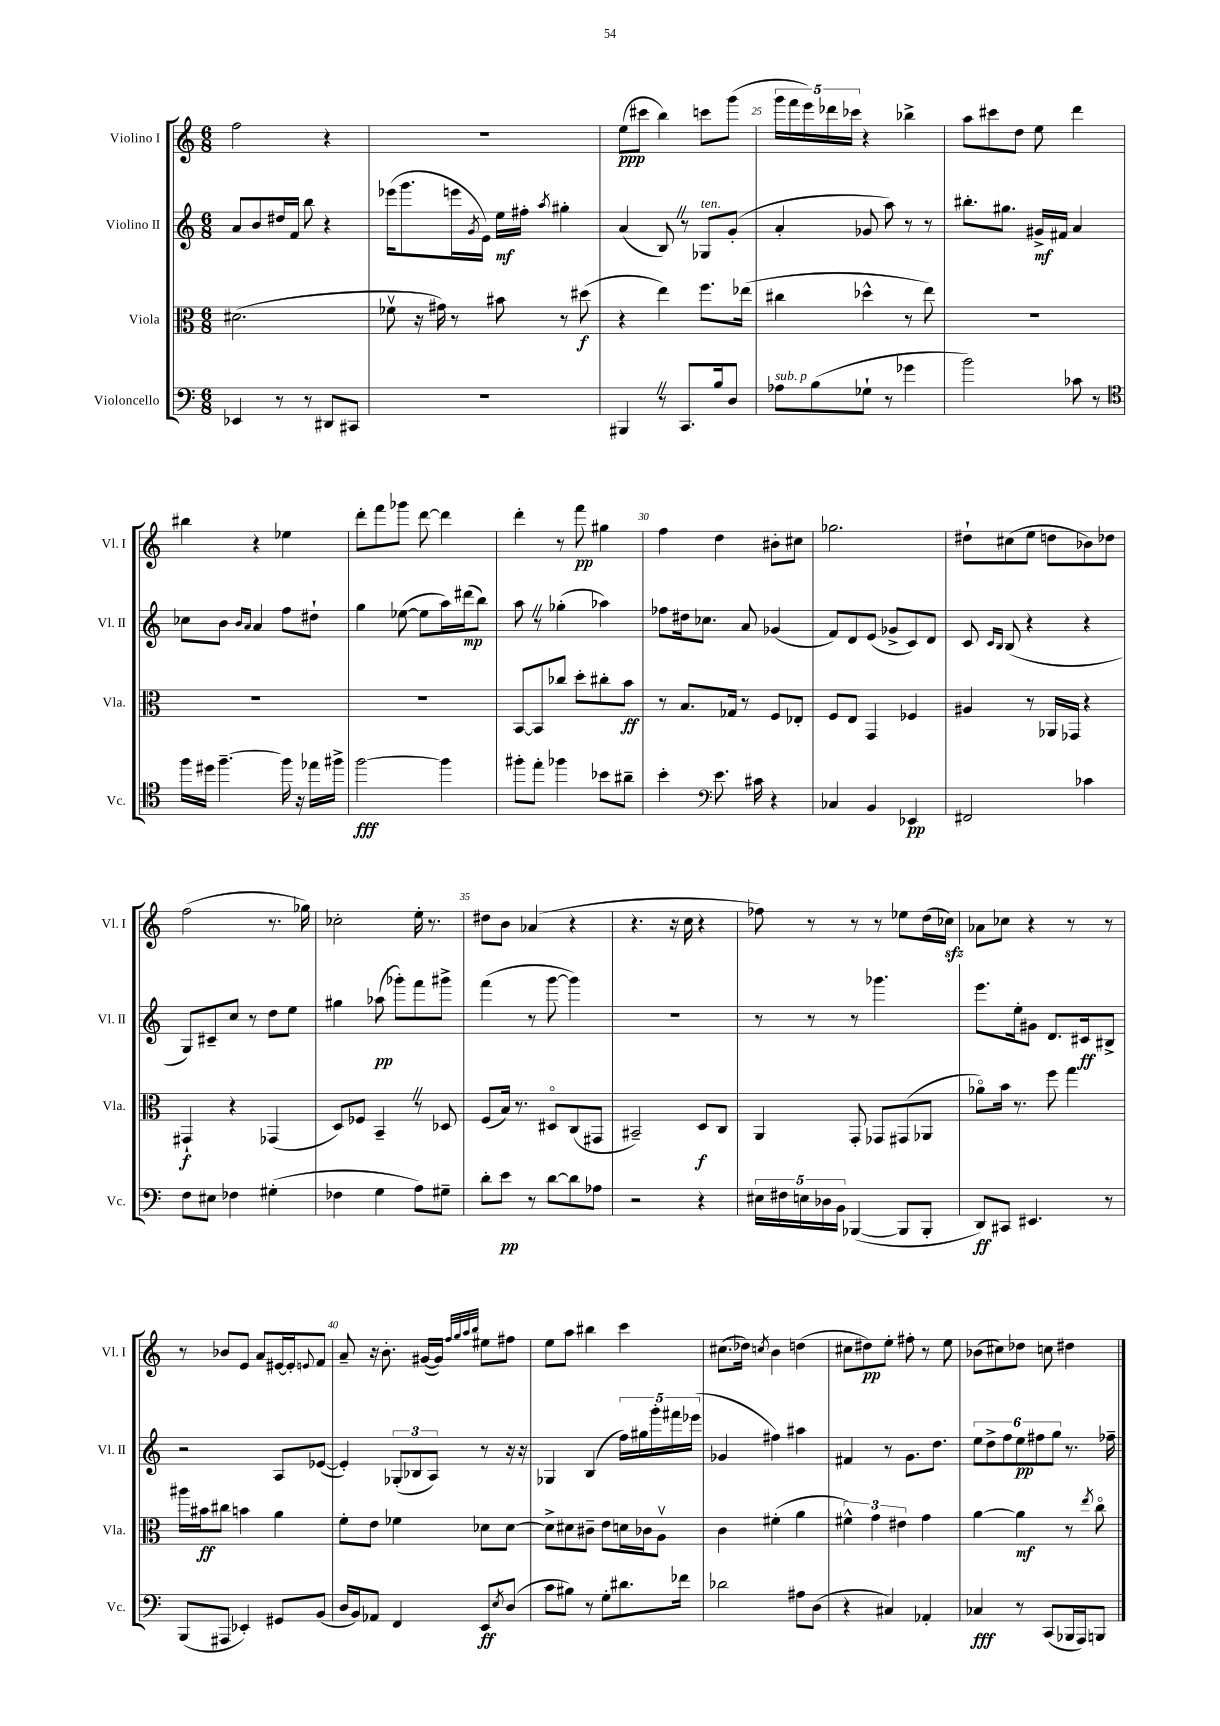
<<
\new StaffGroup <<
\new Staff = "s0" \with { instrumentName = "Violino I" shortInstrumentName = "Vl. I" } {
    \clef treble \key c \major \numericTimeSignature \time 6/8
    f''2 r4 |
    R2. |
    e''8\ppp( cis'''8 b''4) c'''8 g'''8( |
    \tuplet 5/4 { g'''16 f'''16 e'''16) des'''16 ces'''16 } r4 bes''4-> |
    a''8 cis'''8 d''8 e''8 d'''4 |
    bis''4 r4 ees''4 |
    d'''8-. f'''8 ges'''8 d'''8~ d'''4 |
    d'''4-. r8 f'''8\pp gis''4 |
    f''4 d''4 bis'8-. cis''8 |
    ges''2. |
    dis''8-! cis''8( e''8 d''8 bes'8) des''8 |
    f''2( r8. ges''16) |
    ces''2-. e''16-. r8. |
    dis''8 b'8 aes'4( r4 |
    r4. r16 c''16 r4 |
    fes''8) r8 r8 r8 ees''8 d''16( ces''16\sfz) |
    aes'8 ces''8 r4 r8 r8 |
    r8 bes'8 e'8 a'8 eis'16~ eis'16-. \appoggiatura { e'8 } f'8 |
    a'8-- r16 b'8.-. gis'16~( gis'16) \grace { f''32 g''32 a''32 b''32 } eis''8 fis''8 |
    e''8 a''8 bis''4 c'''4 |
    cis''8.( des''16) \acciaccatura { c''8 } b'4 d''4( |
    cis''8 dis''8\pp) e''8-. fis''8-. r8 e''8 |
    bes'8( cis''8) des''8 c''8 dis''4 \bar "|." |
}
\new Staff = "s1" \with { instrumentName = "Violino II" shortInstrumentName = "Vl. II" } {
    \clef treble \key c \major \numericTimeSignature \time 6/8
    a'8 b'8 dis''16 f'16 b''8 r4 |
    ees'''16( g'''8. e'''16 \acciaccatura { g'8 } e'16) e''16\mf fis''16-. \acciaccatura { a''8 } gis''4-. |
    a'4( b8) \once \override BreathingSign.text = \markup { \musicglyph "scripts.caesura.straight" } \breathe r8 ges8^\markup { \italic "ten." } g'8-.( |
    a'4-. ges'8 a''8) r8 r8 |
    bis''8.-. gis''8. gis'16->\mf fis'16 a'4 |
    ces''8 b'8 \grace { b'16 a'16 } a'4 f''8 dis''8-! |
    g''4 ees''8~( ees''8 a''16) dis'''16\mp( b''8) |
    a''8 \once \override BreathingSign.text = \markup { \musicglyph "scripts.caesura.straight" } \breathe r8 ges''4-.( aes''4) |
    fes''8 dis''16 ces''8. a'8 ges'4( |
    f'8) d'8 e'8( ges'8-> c'8) d'8 |
    c'8 \grace { c'16 b16 } b8( r4 r4 |
    g8) cis'8-- c''8 r8 d''8 e''8 |
    gis''4 aes''8\pp( ges'''8-.) f'''8 gis'''8-> |
    f'''4( r8 g'''8~ g'''4) |
    R2. |
    r8 r8 r8 ges'''4. |
    e'''8. e''16-. gis'8 d'8. cis'16\ff bis8-> |
    r2 a8 ees'8~( |
    ees'4-.) \tuplet 3/2 { ges8-.( bes8 a8) } r8 r16 r16 |
    ges4 b4( \tuplet 5/4 { f''16) gis''16 g'''16-. fis'''16 ees'''16( } |
    ges'4 fis''4) ais''4 |
    fis'4 r8 g'8. d''8. |
    \tuplet 6/4 { e''8 d''8-> f''8 e''8\pp fis''8 g''8 } r8. fes''16-- \bar "|." |
}
\new Staff = "s2" \with { instrumentName = "Viola" shortInstrumentName = "Vla." } {
    \clef alto \key c \major \numericTimeSignature \time 6/8
    dis'2.( |
    fes'8\upbow r16 gis'16) r8 bis'8 r8 dis''8\f( |
    r4 e''4) f''8. ees''16( |
    cis''4 des''4-^ r8 e''8) |
    R2. |
    R2. |
    R2. |
    b,8~ b,8 ces''8 d''8-. cis''8-. b'8\ff |
    r8 b8. ges16 r8 f8 ees8-. |
    f8 e8 g,4 fes4 |
    ais4 r8 aes,16 ges,16 r4 |
    gis,4-!\f r4 ges,4( |
    d8) fes8 b,4-- \once \override BreathingSign.text = \markup { \musicglyph "scripts.caesura.straight" } \breathe r8 des8 |
    f8( b16) r8. dis8\flageolet c8( gis,8 |
    bis,2--) d8\f c8 |
    a,4 g,8-. ges,8 gis,8( aes,8 |
    aes'8\flageolet) b'16 r8. f''8 g''4 |
    ais''16 bis'16\ff cis''8 b'4 a'4 |
    f'8-. e'8 fes'4 des'8 des'8~ |
    des'8-> dis'8 cis'8-- e'8 d'16 ces'16 a8\upbow |
    c'4 fis'4-.( a'4 |
    \tuplet 3/2 { fis'4-^) g'4 eis'4 } g'4 |
    a'4~ a'4\mf r8 \acciaccatura { e''8 } c''8\flageolet \bar "|." |
}
\new Staff = "s3" \with { instrumentName = "Violoncello" shortInstrumentName = "Vc." } {
    \clef bass \key c \major \numericTimeSignature \time 6/8
    ees,4 r8 r8 dis,8 cis,8 |
    R2. |
    bis,,4 \once \override BreathingSign.text = \markup { \musicglyph "scripts.caesura.straight" } \breathe r8 c,8. b16 d8 |
    aes8^\markup { \italic "sub. p" } b8( ges8-! r8 ges'4 |
    b'2) ces'8 r8 |
    \clef tenor f''16 dis''16 f''4.~-- f''16 r16 ees''16 fis''16-> |
    f''2~\fff f''4 |
    fis''8-. e''8-. fes''4 bes'8 ais'8-- |
    b'4-. \clef bass e'8. cis'16 r4 |
    ces4 b,4 ees,4\pp |
    fis,2 ces'4 |
    f8 eis8 fes4 gis4-.( |
    fes4 g4 a8) gis8-- |
    d'8-. e'8\pp r8 d'8~ d'8 aes8 |
    r2 r4 |
    \tuplet 5/4 { eis16 fis16 e16 des16 b,16 } bes,,4~( bes,,8 bes,,8-. |
    d,8\ff) cis,8 eis,4. r8 |
    b,,8( ais,,8 ees,4-.) gis,8 b,8( |
    d16 b,16) aes,8 f,4 e,8\ff \acciaccatura { e8 } d8( |
    c'8 bis8) r8 g8-. dis'8. fes'16 |
    des'2 ais8 d8( |
    r4 cis4) aes,4-. |
    ces4\fff r8 c,8( bes,,16 a,,16) b,,8 \bar "|." |
}
>>
>>
\layout { \context { \Score currentBarNumber = #22 \override BarNumber.break-visibility = ##(#f #t #t) barNumberVisibility = #(every-nth-bar-number-visible 5) } }
